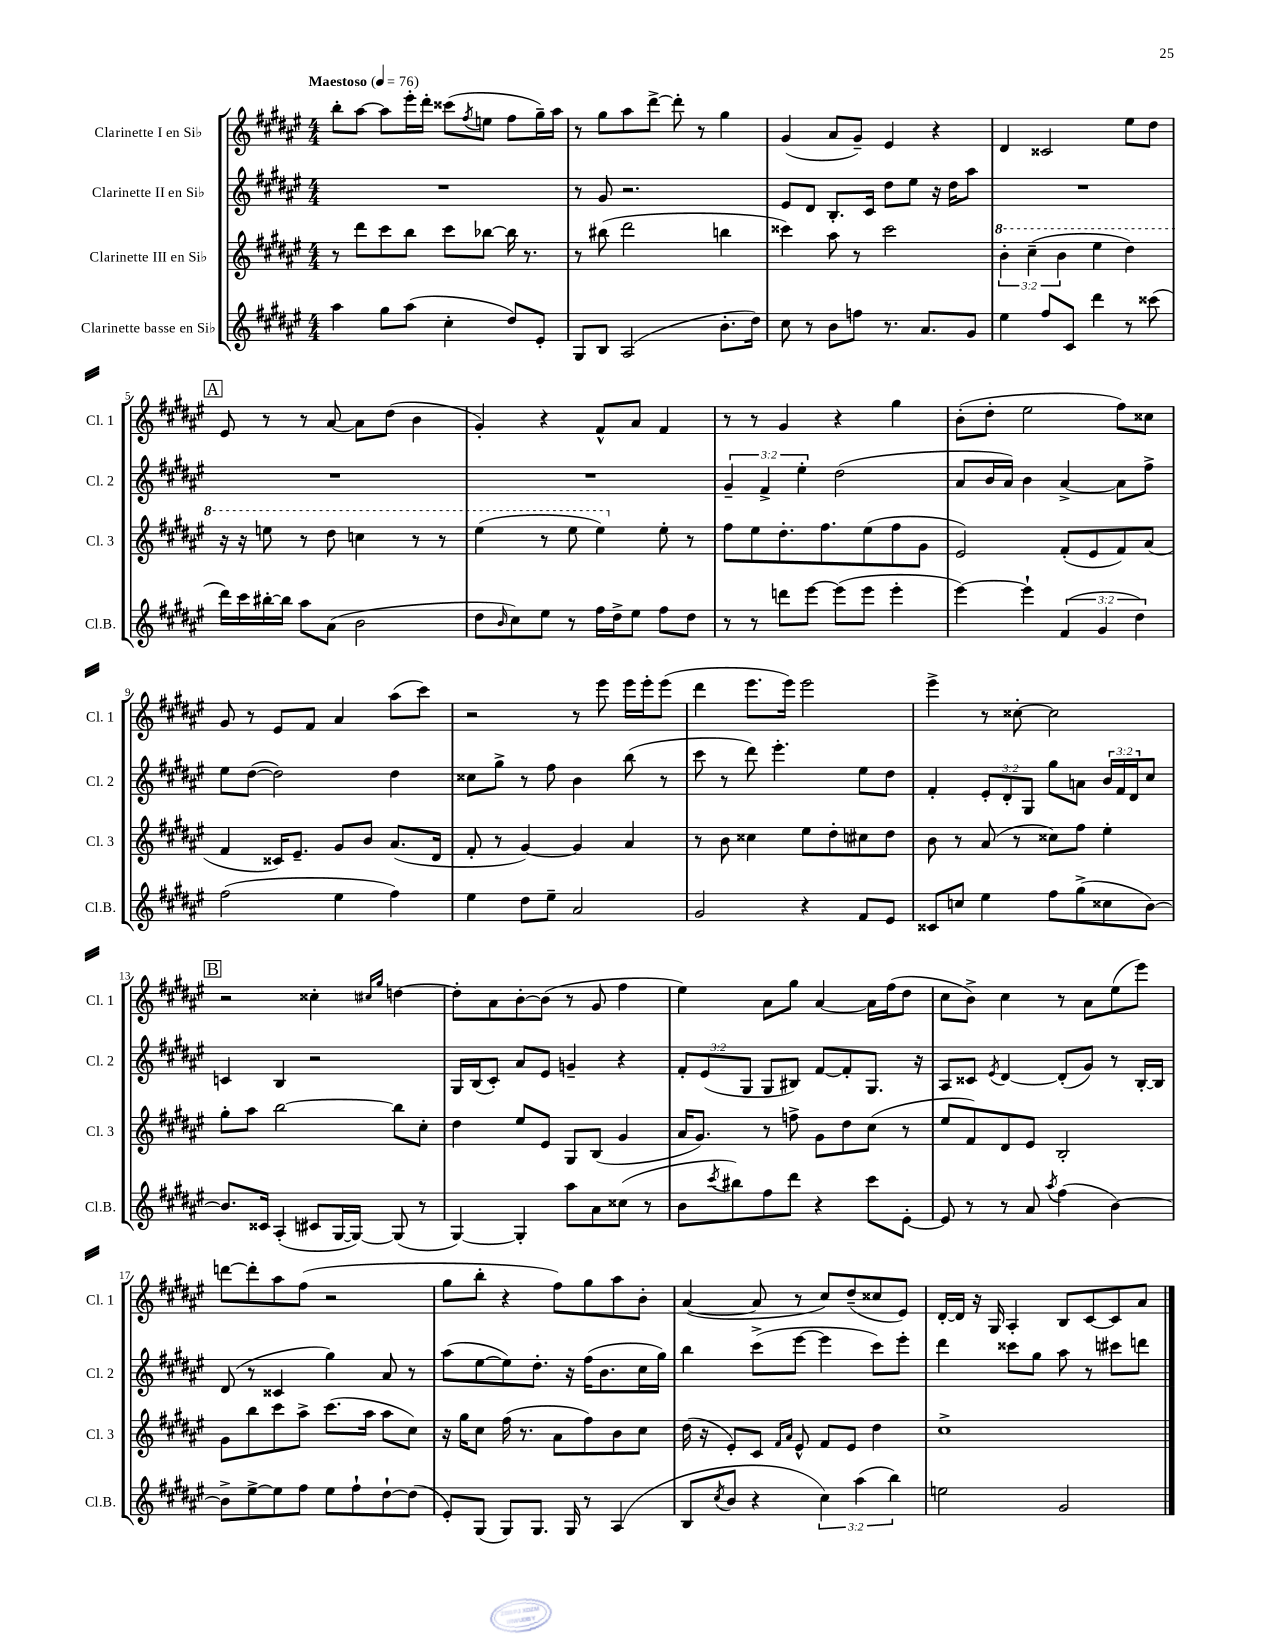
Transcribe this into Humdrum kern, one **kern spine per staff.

**kern	**kern	**kern	**kern
*staff4	*staff3	*staff2	*staff1
*clefG2	*clefG2	*clefG2	*clefG2
*k[f#c#g#d#a#e#]	*k[f#c#g#d#a#e#]	*k[f#c#g#d#a#e#]	*k[f#c#g#d#a#e#]
*M4/4	*M4/4	*M4/4	*M4/4
*MM76	*MM76	*MM76	*MM76
4aa#	8r	1r	8bb'
.	8ddd#	.	[8aa#
8gg#	8ccc#	.	8aa#]
(8aa#	8bb	.	16eee#'
.	.	.	16ddd#'
4cc#'	8ccc#	.	(8ccc##
.	.	.	8qff#
.	[8bb-	.	8ee
8dd#)	16bb-]	.	8ff#
.	8.r	.	.
8e#'	.	.	16gg#~)
.	.	.	16aa#
=	=	=	=
8G#	8r	8r	8r
8B	(8bb#	8g#	8gg#
(2A#	2ddd#	2.r	8aa#
.	.	.	[8ddd#^
.	.	.	8ddd#']
.	.	.	8r
8.b'	4bb	.	4gg#
16dd#)	.	.	.
=	=	=	=
8cc#	4ccc##)	8e#	(4g#
8r	.	8d#	.
8b	8aa#	8.B'	8a#
8ff	8r	.	8g#~)
.	.	16c#	.
8.r	2ccc##	8dd#	4e#
.	.	8ee#	.
8.a#	.	.	.
.	.	16r	4r
.	.	16dd#	.
8g#	.	8aa#	.
=	=	=	=
4ee#	6bb'	1r	4d#
.	(6ccc#~	.	.
8ff#	.	.	2c##
.	6bb	.	.
8c#	.	.	.
4ddd#	4eee#	.	.
8r	4ddd#)	.	8ee#
(8ccc##	.	.	8dd#
=	=	=	=
16ddd#)	16r	1r	8e#
16ccc#	16r	.	.
[16bb#'	8eee	.	8r
16bb#]	.	.	.
8aa#	8r	.	8r
(8a#	8ddd#	.	[8a#
2b	4ccc	.	8a#]
.	.	.	(8dd#
.	8r	.	4b
.	8r	.	.
=	=	=	=
8dd#	(4eee#	1r	4g#')
16qqb	.	.	.
8cc#)	.	.	.
8ee#	8r	.	4r
8r	8eee#	.	.
16ff#	4eee#)	.	8f#^^
16dd#^	.	.	.
8ee#	.	.	8a#
8ff#	8ee#'	.	4f#
8dd#	8r	.	.
=	=	=	=
8r	8ff#	6g#~	8r
8r	8ee#	.	8r
.	.	6f#^	.
8ddd	8.dd#'	.	4g#
.	.	6ee#'	.
[8eee#	.	.	.
.	8.ff#	.	.
(8eee#]	.	(2dd#	4r
8eee#	(8ee#	.	.
4eee#'	8ff#	.	4gg#
.	8g#	.	.
=	=	=	=
[4eee#)	2e#)	8a#	(8b'
.	.	16b	8dd#'
.	.	16a#)	.
4eee#`]	.	4b	2ee#
(6f#	(8f#'	[4a#^	.
.	8e#	.	.
6g#	.	.	.
.	8f#)	8a#]	8ff#)
6dd#)	.	.	.
.	(8a#	8ff#^	8cc##
=	=	=	=
(2ff#	4f#	8ee#	8g#
.	.	([8dd#	8r
.	16c##)	2dd#])	8e#
.	8.e#~	.	.
.	.	.	8f#
4ee#	8g#	.	4a#
.	8b	.	.
4ff#)	(8.a#	4dd#	(8aa#
.	.	.	8ccc#)
.	16d#	.	.
=	=	=	=
4ee#	8f#'	8cc##	2r
.	8r	8gg#^	.
8dd#	[4g#)	8r	.
8ee#~	.	8ff#	.
2a#	4g#]	4b	8r
.	.	.	8eee#
.	4a#	(8bb	16eee#
.	.	.	16eee#'
.	.	8r	(8eee#
=	=	=	=
2g#	8r	8ccc#	4ddd#
.	8b	8r	.
.	4cc##	8ddd#)	8.eee#
.	.	4.eee#'	.
.	.	.	16eee#)
4r	8ee#	.	2eee#
.	8dd#'	.	.
8f#	8cc#	8ee#	.
8e#	8dd#	8dd#	.
=	=	=	=
8c##	8b	4f#'	4eee#^
8cc	8r	.	.
4ee#	(8a#	12e#'	8r
.	.	12d#'	.
.	8r	.	[8cc##'
.	.	12G#	.
8ff#	8cc##)	8gg#	2cc##]
(8gg#^	8ff#	8a	.
8cc##	4ee#'	24b	.
.	.	24f#	.
.	.	24d#	.
[8b)	.	8cc#	.
=	=	=	=
8.b]	8gg#'	4c	2r
.	8aa#	.	.
16c##	.	.	.
(4A#'	[2bb	4B	.
8c#	.	2r	4cc##'
[16G#	.	.	.
16G#_)	.	.	.
.	.	.	16qqcc#
.	.	.	16qqgg#
(8G#]	8bb]	.	[4dd
8r	8cc#'	.	.
=	=	=	=
[4G#)	4dd#	16G#	8dd']
.	.	(16B	.
.	.	8c#')	8a#
4G#']	8ee#	8a#	[8b'
.	8e#	8e#	(8b]
8aa#	8G#	4g~	8r
8a#	(8B	.	8g#
(8cc##	4g#	4r	4ff#
8r	.	.	.
=	=	=	=
8b	16a#	12f#'	4ee#)
.	8.g#)	.	.
.	.	(12e#	.
8qccc#	.	.	.
8bb#)	.	.	.
.	.	12G#	.
8ff#	8r	8G#	8a#
8ddd#	8ff^	8B#)	8gg#
4r	8g#	[8f#	[4a#
.	8dd#	8f#']	.
8ccc#	(8cc#	8.G#	16a#]
.	.	.	(16ff#
[8e#'	8r	.	8dd#
.	.	16r	.
=	=	=	=
8e#]	8ee#	8A#	8cc#
8r	8f#)	8c##	8b^)
.	.	8qe#	.
8r	8d#	[4d#	4cc#
8a#	8e#	.	.
8qaa#	.	.	.
(4ff#	2B'	(8d#']	8r
.	.	8g#)	8a#
[4b)	.	8r	(8ee#
.	.	[16B'	8eee#)
.	.	16B]	.
=	=	=	=
8b^]	8g#	(8d#	[8ddd
[8ee#^	8bb	8r	8ddd']
8ee#]	8ccc#	4c##	8aa#
8ff#	8aa#^	.	(8ff#
8ee#	(8.ccc#	4gg#)	2r
8ff#`	.	.	.
.	16aa#	.	.
[8dd#`	8aa#	8a#	.
(8dd#]	8cc#)	8r	.
=	=	=	=
8e#')	16r	(8aa#	8gg#
.	16gg#	.	.
(8G#	8cc#	[8ee#	8bb'
8G#)	(16ff#	8ee#])	4r
.	8.r	.	.
8.G#	.	8.dd#'	.
.	8a#	.	8ff#)
16G#	.	16r	.
8r	8ff#)	(16ff#	8gg#
.	.	8.b	.
(4A#	8b	.	8aa#
.	8cc#	16cc#	8b'
.	.	16gg#)	.
=	=	=	=
8B	(16dd#	4bb	([4a#
.	16r	.	.
8qcc#	.	.	.
8b	8e#')	.	.
4r	8c#	(8ccc#^	8a#]
.	16qqf#	.	.
.	16qqa#	.	.
.	8e#^^	[8eee#	8r
6cc#)	8f#	4eee#]	8cc#)
.	8e#	.	(8dd#~
(6aa#	.	.	.
.	4dd#	8ccc#)	8cc##
6bb)	.	.	.
.	.	8eee#'	8e#)
=	=	=	=
2ee	1cc#^	4ddd#	[16d#'
.	.	.	16d#]
.	.	.	16r
.	.	.	16G#
.	.	8ccc##	4A#'
.	.	8gg#	.
2g#	.	8aa#	8B
.	.	8r	[8c#
.	.	8ccc#	8c#]
.	.	8ddd	8a#
==	==	==	==
*-	*-	*-	*-
